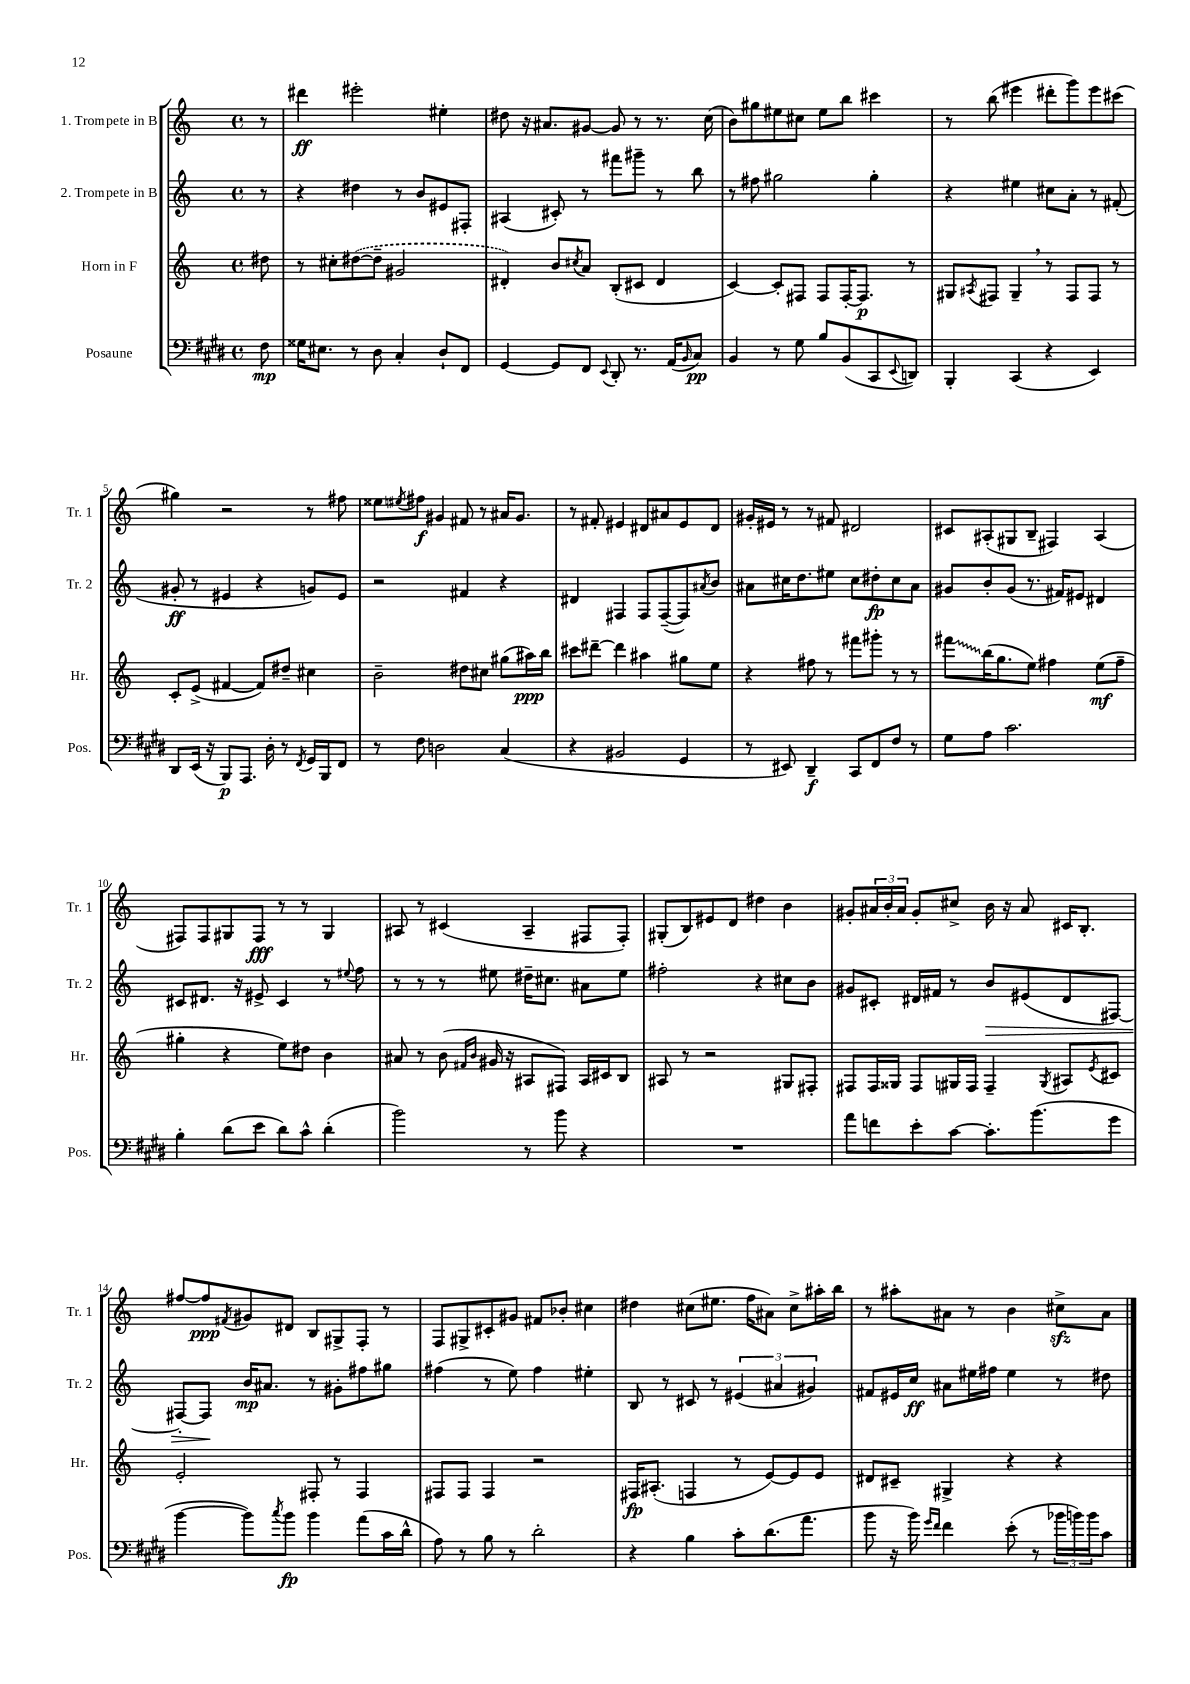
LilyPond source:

<<
\new StaffGroup <<
\new Staff = "s0" \with { instrumentName = "1. Trompete in B" shortInstrumentName = "Tr. 1" } {
    \clef treble \key c \major \defaultTimeSignature \time 4/4 \partial 8
    r8 |
    dis'''4\ff eis'''2-. eis''4-. |
    dis''8 r16 ais'8. gis'8~ gis'8 r8 r8. c''16( |
    b'8) gis''8 eis''8 cis''8 eis''8 b''8 cis'''4 |
    r8 b''8( eis'''4 dis'''8-. g'''8) eis'''8 cis'''8( |
    gis''4) r2 r8 fis''8 |
    eisis''8 \acciaccatura { eis''8 } fis''8\f gis'4 fis'8 r8 ais'16 gis'8. |
    r8 fis'8-. eis'4 dis'8 ais'8 eis'8 dis'8 |
    gis'16-. eis'16 r8 r8 fis'8 dis'2 |
    cis'8 ais8-.( gis8 b8-- fis4) ais4( |
    fis8) fis8 gis8 fis8\fff r8 r8 gis4 |
    ais8 r8 cis'4( ais4-- fis8 fis8-.) |
    gis8-.( b8) eis'8 d'8 dis''4 b'4 |
    gis'8-. \tuplet 3/2 { ais'16 b'16-. ais'16 } gis'8-. cis''8-> b'16 r16 ais'8 cis'16 b8.-. |
    fis''8~ fis''8\ppp \acciaccatura { fis'8 } gis'8 dis'8 b8 gis8-> f8-. r8 |
    f8 gis8-> cis'8-. gis'8 fis'8 bes'8-. cis''4 |
    dis''4 cis''8( eis''8. f''16 ais'8) cis''8-> ais''16-. b''16 |
    r8 ais''8-. ais'8 r8 b'4 cis''8->\sfz ais'8 \bar "|." |
}
\new Staff = "s1" \with { instrumentName = "2. Trompete in B" shortInstrumentName = "Tr. 2" } {
    \clef treble \key c \major \defaultTimeSignature \time 4/4 \partial 8
    r8 |
    r4 dis''4 r8 b'8 eis'8 fis8-. |
    ais4( cis'8-.) r8 fis'''8 gis'''8-- r8 b''8 |
    r8 fis''8 gis''2 gis''4-. |
    r4 eis''4 cis''8 a'8-. r8 fis'8-.( |
    gis'8-.\ff r8 eis'4 r4 g'8) eis'8 |
    r2 fis'4 r4 |
    dis'4 fis4 fis8 fis8~--( fis8) \acciaccatura { ais'8 } b'8 |
    ais'8 cis''16 d''8. eis''8 cis''8 dis''8-.\fp cis''8 ais'8 |
    gis'8 b'8-. gis'8( r8. fis'16) eis'8 dis'4 |
    cis'8 dis'8. r16 eis'8-> cis'4 r8 \appoggiatura { eis''8 } f''8 |
    r8 r8 r8 eis''8 dis''16-- cis''8. ais'8 eis''8 |
    fis''2-. r4 cis''8 b'8 |
    gis'8 cis'8-. dis'16 fis'16 r8 b'8\> eis'8( dis'8 fis8~) |
    fis8~-. fis8\! b'16\mp ais'8. r8 gis'8-. fis''8 gis''8 |
    fis''4( r8 e''8) fis''4 eis''4-. |
    b8 r8 cis'8 r8 \tuplet 3/2 { eis'4( ais'4 gis'4) } |
    fis'8 eis'16 c''16\ff ais'8 eis''16 fis''16 eis''4 r8 dis''8 \bar "|." |
}
\new Staff = "s2" \with { instrumentName = "Horn in F" shortInstrumentName = "Hr." } {
    \clef treble \key c \major \defaultTimeSignature \time 4/4 \partial 8
    dis''8 |
    r8 cis''8-. \once \slurDashed dis''8~( dis''8-- gis'2 |
    dis'4-.) b'8 \acciaccatura { cis''8 } a'8 b8-.( cis'8 dis'4 |
    c'4~) c'8-. fis8 fis8 fis16~-. fis8.\p r8 |
    gis8 \acciaccatura { ais8 } fis8 gis4-- \breathe r8 fis8 fis8 r8 |
    c'8-. e'8->( fis'4~ fis'8) dis''8-- cis''4 |
    b'2-- dis''8 cis''8 gis''8( ais''16\ppp) b''16 |
    cis'''8 dis'''8~-- dis'''4 ais''4 gis''8 e''8 |
    r4 fis''8 r8 fis'''8 gis'''8-. r8 r8 |
    \once \override Glissando.style = #'zigzag fis'''8\glissando b''16( g''8. e''8) fis''4 e''8\mf( fis''8-- |
    gis''4-. r4 e''8) dis''8 b'4 |
    ais'8 r8 b'8( \grace { fis'16 b'16 } gis'16 r16 ais8 fis8) ais16 cis'16 b8 |
    ais8 r8 r2 gis8 fis8-. |
    fis8 fis16 gisis16 fis8 gis16 fis16 fis4-- \acciaccatura { gis8 } ais8 \acciaccatura { e'8 } cis'8 |
    e'2-. fis8-. r8 fis4 |
    fis8 fis8 fis4 r2 |
    fis16\fp ais8.-.( f4 r8 e'8~) e'8 e'8 |
    dis'8 cis'8-- gis4-> r4 r4 \bar "|." |
}
\new Staff = "s3" \with { instrumentName = "Posaune" shortInstrumentName = "Pos." } {
    \clef bass \key e \major \defaultTimeSignature \time 4/4 \partial 8
    fis8\mp |
    gisis16 eis8. r8 dis8 cis4-. dis8-! fis,8 |
    gis,4~ gis,8 fis,8 \appoggiatura { e,8 } dis,8-. r8. a,16( \grace { b,16 } cis8\pp) |
    b,4 r8 gis8 b8 b,8( cis,8 \appoggiatura { e,8 } d,8) |
    b,,4-. cis,4( r4 e,4) |
    dis,8 e,16( r16 b,,8\p) a,,8. dis16-. r8 \acciaccatura { fis,8 } gis,16 b,,16 fis,8 |
    r8 fis8 d2 cis4( |
    r4 bis,2 gis,4 |
    r8 eis,8) dis,4--\f cis,8 fis,8 fis8 r8 |
    gis8 a8 cis'2. |
    b4-. dis'8( e'8 dis'8) cis'8-^ dis'4-.( |
    b'2) r8 b'8 r4 |
    R1 |
    a'8 f'8 e'8-. cis'8~ cis'8.-. b'8.( gis'8 |
    b'4~ b'8) \acciaccatura { cis''8 } b'8\fp b'4 a'8( cis'16 dis'16-^ |
    a8) r8 b8 r8 dis'2-. |
    r4 b4 cis'8-. dis'8.( a'8. |
    b'8 r16 b'16) \grace { gis'16 fis'16 } fis'4 e'8-.( r8 \tuplet 3/2 { bes'16 b'16) b'16 } cis'8 \bar "|." |
}
>>
>>
